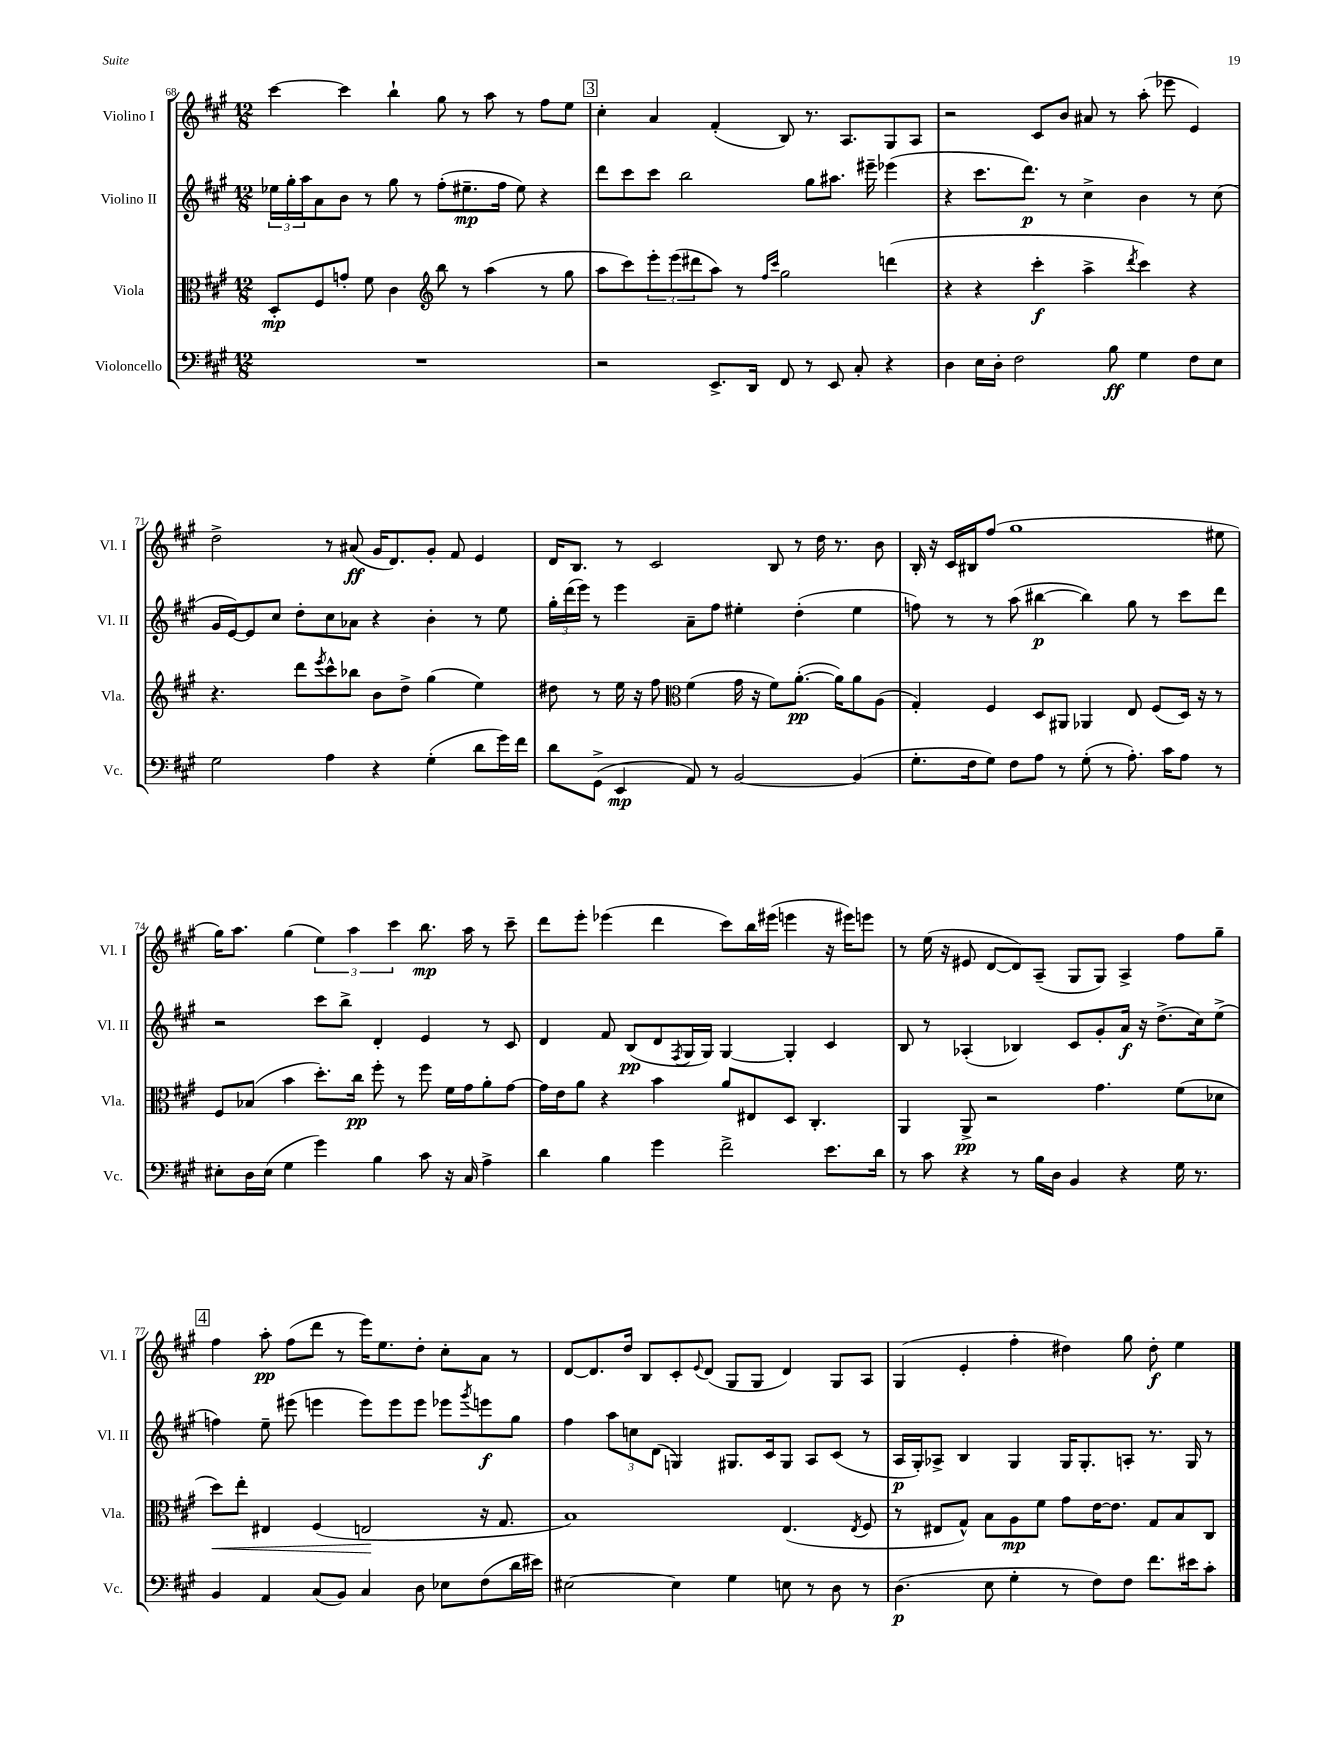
<<
\new StaffGroup <<
\new Staff = "s0" \with { instrumentName = "Violino I" shortInstrumentName = "Vl. I" } {
    \clef treble \key a \major \numericTimeSignature \time 12/8
    cis'''4~ cis'''4 b''4-! gis''8 r8 a''8 r8 fis''8 e''8 |
    \mark \markup { \box "3" } cis''4-. a'4 fis'4-.( b8) r8. a8. gis8 a8 |
    r2 cis'8 b'8 ais'8 r8 a''8-.( ees'''8 e'4) |
    d''2-> r8 ais'8\ff( gis'16 d'8.) gis'8-. fis'8 e'4 |
    d'16 b8. r8 cis'2 b8 r8 d''16 r8. b'8 |
    b16-. r16 cis'16 bis16 fis''8( gis''1 eis''8 |
    gis''16) a''8. gis''4( \tuplet 3/2 { e''4) a''4 cis'''4 } b''8.\mp a''16 r8 cis'''8-- |
    d'''8 e'''8-. ees'''4( d'''4 cis'''8) b''16 eis'''16( e'''4 r16 eis'''16) e'''8 |
    r8 e''16( r16 eis'8 d'8~ d'8) a8--( gis8 gis8) a4-> fis''8 gis''8-- |
    \mark \markup { \box "4" } fis''4 a''8-.\pp fis''8( d'''8 r8 e'''16) e''8. d''8-. cis''8-. a'8 r8 |
    d'8~ d'8. d''16 b8 cis'8-. \appoggiatura { e'8 } d'8( gis8 gis8 d'4) gis8 a8 |
    gis4( e'4-. fis''4-. dis''4) gis''8 dis''8-.\f e''4 \bar "|." |
}
\new Staff = "s1" \with { instrumentName = "Violino II" shortInstrumentName = "Vl. II" } {
    \clef treble \key a \major \numericTimeSignature \time 12/8
    \tuplet 3/2 { ees''16 gis''16-. a''16 } a'8 b'8 r8 gis''8 r8 fis''8-.( eis''8.--\mp fis''16 eis''8) r4 |
    \mark \markup { \box "3" } d'''8 cis'''8 cis'''8 b''2 gis''8 ais''8. eis'''16-- ees'''4( |
    r4 cis'''8. d'''8.\p) r8 cis''4-> b'4 r8 cis''8( |
    gis'16 e'16~) e'8 cis''8 d''8-. cis''8 aes'8 r4 b'4-. r8 e''8 |
    \tuplet 3/2 { gis''16-. d'''16( e'''16) } r8 e'''4 a'8-- fis''8 eis''4-. d''4-.( eis''4 |
    f''8) r8 r8 a''8( bis''4~\p bis''4) gis''8 r8 cis'''8 d'''8 |
    r2 cis'''8 b''8-> d'4-. e'4 r8 cis'8 |
    d'4 fis'8 b8\pp( d'8 \acciaccatura { fis8 } gis16 gis16) gis4~ gis4-. cis'4 |
    b8 r8 aes4-.( bes4) cis'8 gis'8-. a'16\f r16 d''8.->( cis''16) e''8->( |
    \mark \markup { \box "4" } f''4) e''8-- eis'''8( e'''4 e'''8) e'''8 e'''8 ees'''8 \acciaccatura { gis'''8 } e'''8\f gis''8 |
    fis''4 \tuplet 3/2 { a''8 c''8 d'8( } g4) gis8. cis'16 gis8 a8 cis'8( r8 |
    a16\p gis16-.) aes8-> b4 gis4 gis16 gis8.-. a8-. r8. gis16 r8 \bar "|." |
}
\new Staff = "s2" \with { instrumentName = "Viola" shortInstrumentName = "Vla." } {
    \clef alto \key a \major \numericTimeSignature \time 12/8
    d8-.\mp fis8 g'8-. fis'8 cis'4 \clef treble b''8 r8 a''4( r8 gis''8 |
    \mark \markup { \box "3" } a''8 cis'''8) \tuplet 3/2 { e'''8-. e'''8( dis'''8 } a''8) r8 \grace { fis''16 cis'''16 } gis''2 d'''4( |
    r4 r4 cis'''4-.\f a''4-> \acciaccatura { d'''8 } cis'''4) r4 |
    r4. d'''8 \acciaccatura { e'''8 } cis'''8-^ bes''8 b'8 d''8-> gis''4( e''4) |
    dis''8 r8 e''16 r16 fis''8 \clef alto fis'4( gis'16 r16 fis'8) a'8.~-.\pp( a'16) a'8 a8( |
    gis4-.) fis4 d8 ais,8 aes,4 e8 fis8( d16) r16 r8 |
    fis8 bes8( b'4 d''8.-.) cis''16\pp fis''8-. r8 fis''8 fis'16 gis'16 a'8-. gis'8~ |
    gis'16 e'16 a'8 r4 b'4 a'8 eis8 d8 cis4.-. |
    a,4 a,8->\pp r2 gis'4. fis'8( des'8 |
    \mark \markup { \box "4" } d''8\<) e''8-. eis4 fis4( e2\! r16 gis8. |
    b1) e4.( \acciaccatura { e8 } fis8 |
    r8 eis8 gis8-^) b8 a8\mp fis'8 gis'8 e'16~ e'8. gis8 b8 cis8 \bar "|." |
}
\new Staff = "s3" \with { instrumentName = "Violoncello" shortInstrumentName = "Vc." } {
    \clef bass \key a \major \numericTimeSignature \time 12/8
    R1. |
    \mark \markup { \box "3" } r2 e,8.-> d,16 fis,8 r8 e,8 cis8-. r4 |
    d4 e16 d16-. fis2 b8\ff gis4 fis8 e8 |
    gis2 a4 r4 gis4-.( d'8 gis'16) fis'16 |
    d'8 gis,8->( e,4\mp a,8) r8 b,2~ b,4( |
    gis8.-. fis16 gis8) fis8 a8 r8 gis8-.( r8 a8.-.) cis'16 a8 r8 |
    eis8-. d16 eis16( gis4 gis'4) b4 cis'8 r16 cis16 a4-> |
    d'4 b4 gis'4 fis'2-> e'8. d'16 |
    r8 cis'8 r4 r8 b16 d16 b,4 r4 gis16 r8. |
    \mark \markup { \box "4" } b,4 a,4 cis8( b,8) cis4 d8 ees8 fis8( d'16 eis'16) |
    eis2~ eis4 gis4 e8 r8 d8 r8 |
    d4.\p( e8 gis4-. r8 fis8) fis8 fis'8. eis'16 cis'8-. \bar "|." |
}
>>
>>
\layout { \context { \Score currentBarNumber = #68 } }
